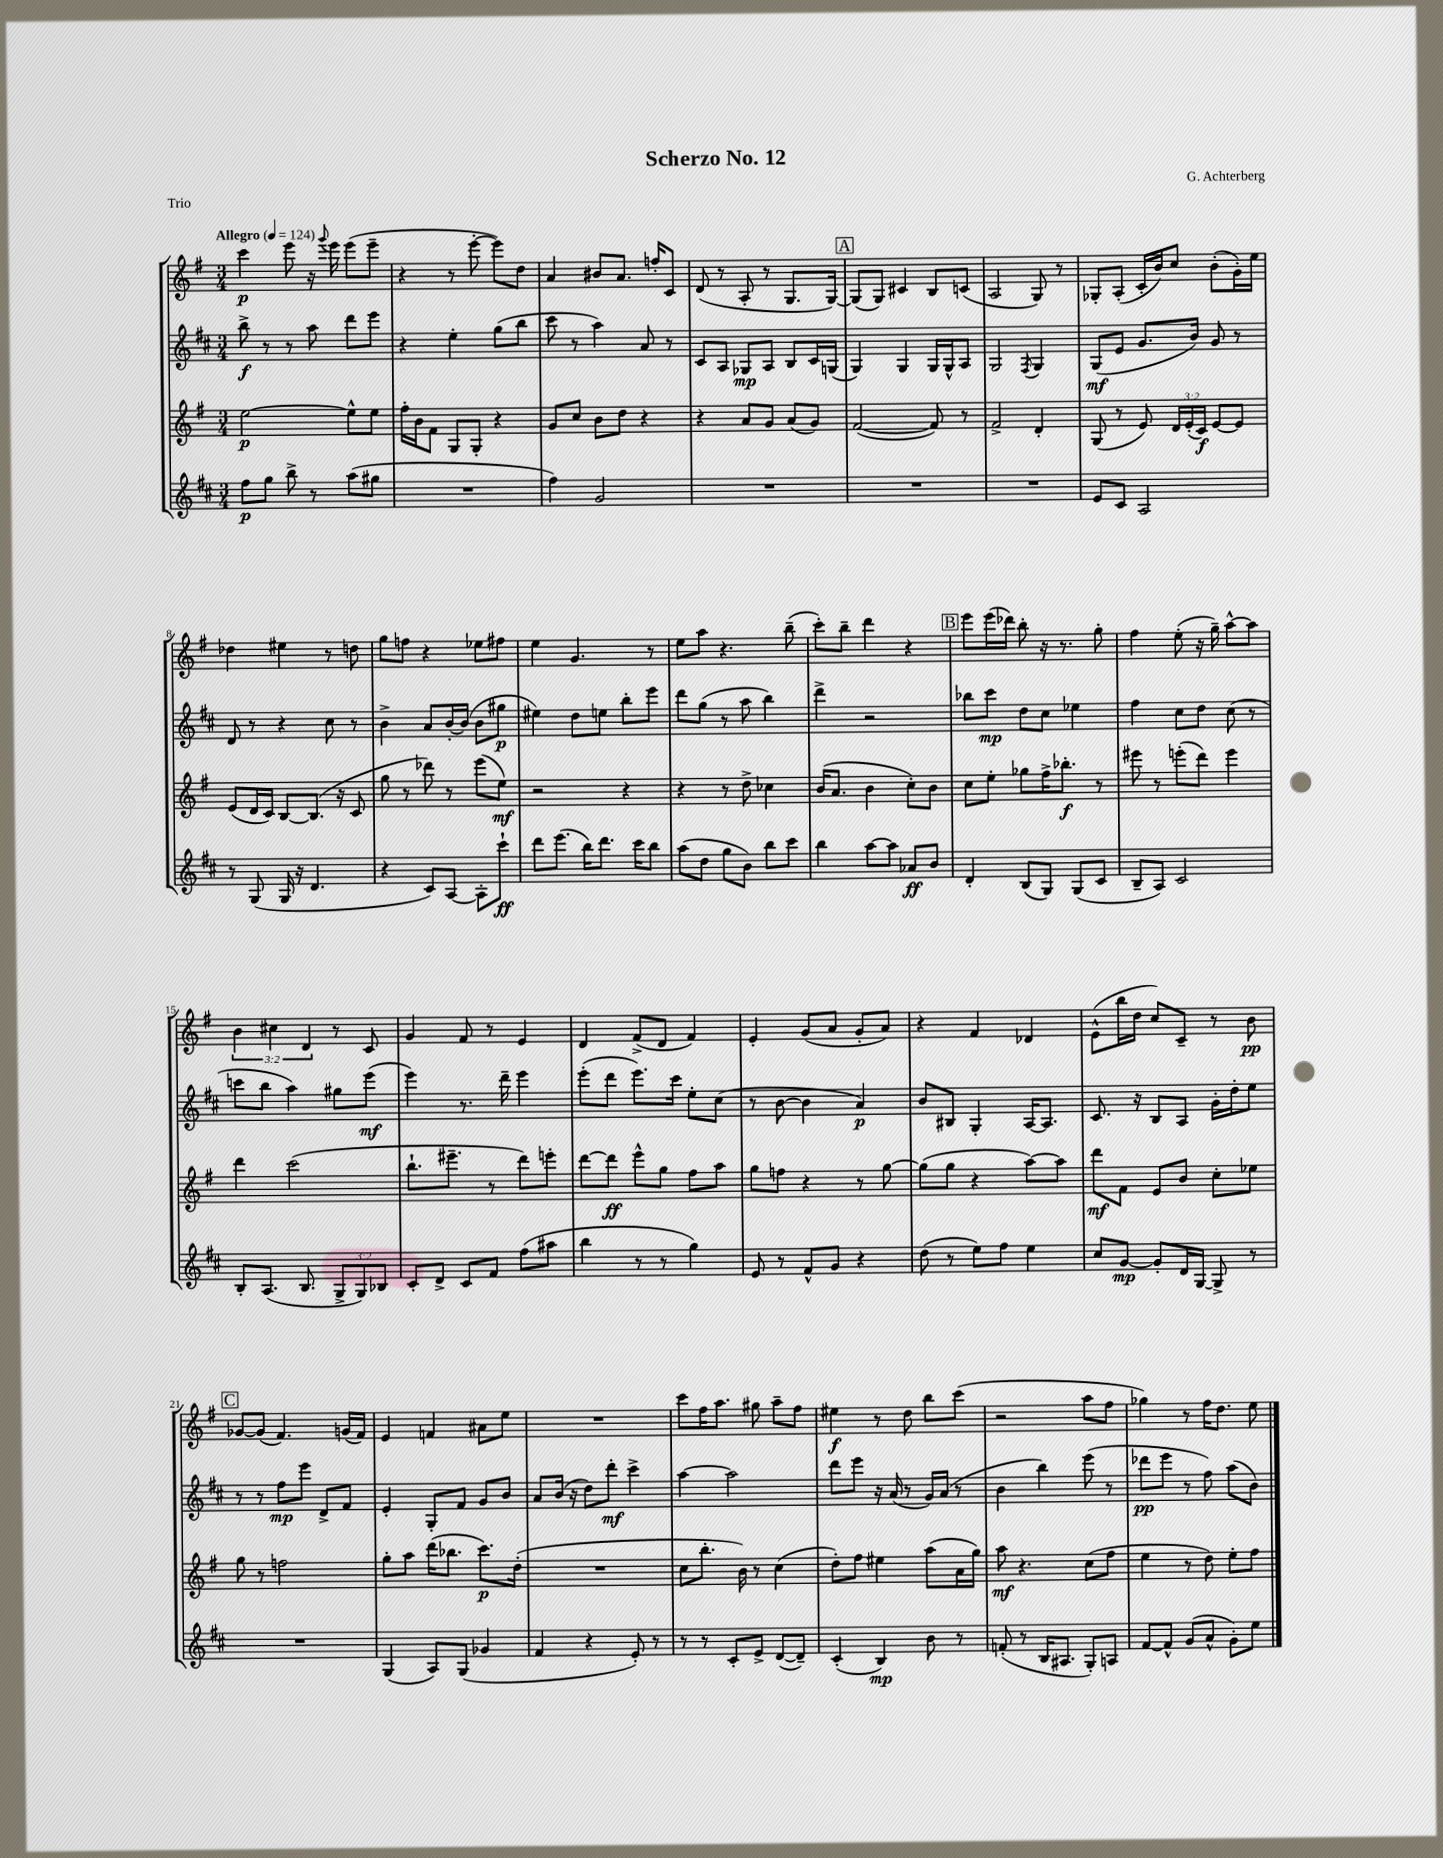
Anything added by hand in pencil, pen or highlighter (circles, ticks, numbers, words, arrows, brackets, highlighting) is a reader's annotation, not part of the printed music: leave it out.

**kern	**kern	**kern	**kern
*staff4	*staff3	*staff2	*staff1
*clefG2	*clefG2	*clefG2	*clefG2
*k[f#c#]	*k[f#]	*k[f#c#]	*k[f#]
*M3/4	*M3/4	*M3/4	*M3/4
*MM124	*MM124	*MM124	*MM124
8ff#	[2ee	8bb^	4ccc
8gg	.	8r	.
8bb^	.	8r	8eee
8r	.	8aa	16r
.	.	.	8qqggg
.	.	.	16eee
(8aa	8ee^^]	8ddd	(8eee
8gg#	8ee	8eee	8eee~
=	=	=	=
2.r	16ff#'	4r	4r
.	16b	.	.
.	8f#	.	.
.	8G	4ee'	8r
.	8G'	.	[8eee'
.	4r	(8gg	8eee])
.	.	8bb	8dd
=	=	=	=
4ff#)	8g	8ccc#	4a
.	8cc	8r	.
2g	8b	4aa)	8b#
.	8dd	.	8.a
.	4r	8a	.
.	.	.	16ff'
.	.	8r	8c
=	=	=	=
2.r	4r	8c#	(8d
.	.	8A	8r
.	8a	8G-	8A'
.	8g	8A	8r
.	(8a	8B	8.G
.	8g)	16c#	.
.	.	(16G	[16G)
=	=	=	=
2.r	([2f#	4G)	(8G]
.	.	.	8G)
.	.	4G	4c#
.	8f#])	16G	8B
.	.	16G^^	.
.	8r	8A	(8c
=	=	=	=
2.r	2f#^	2G	2A
.	.	8qF#	.
.	4d'	4G	8G)
.	.	.	8r
=	=	=	=
8e	(8G	(8G	8G-'
8c#	8r	8e	(8A'
2A	8e)	8.g	16c'
.	.	.	16b)
.	24d	.	8cc
.	(24e'	.	.
.	.	16b)	.
.	24c)	.	.
.	[8e	8g	(8b'
.	8e]	8r	16g')
.	.	.	16ee
=	=	=	=
8r	(8e	8d	4dd-
(8G	16d	8r	.
.	16c)	.	.
16G	[8B	4r	4ee#
16r	.	.	.
4.d	(8.B]	.	.
.	.	8cc#	8r
.	16r	.	.
.	8c	8r	8dd
=	=	=	=
4r	8gg	4b^	8gg
.	8r	.	8ff
8c#)	8ddd-)	8a	4r
[8A	8r	[16b'	.
.	.	(16b]	.
8A']	(8eee	8b	8ee-
8ccc#`	8ee)	8gg#	8ff#
=	=	=	=
8ddd	2r	4ee#)	4ee
(8.eee	.	.	.
.	.	8dd	4.g
16bb)	.	.	.
8.ddd	.	8ee	.
.	4r	8bb'	.
16ccc#	.	.	.
8bb	.	8eee	8r
=	=	=	=
(8aa	4r	8ddd	8ee
8dd	.	(8gg	8aa
8gg	8r	8r	4.r
8b)	8dd^	8aa	.
8bb	4cc-	4bb)	.
8ccc#	.	.	(8bb~
=	=	=	=
4bb	(16b	4ddd^	8ccc')
.	8.a	.	.
.	.	.	8bb~
[8aa	4b	2r	4ddd
8aa]	.	.	.
8a-	8cc')	.	4r
8b	8b	.	.
=	=	=	=
4d'	8cc	8bb-	8eee
.	8ee'	8ccc#	(16eee
.	.	.	16ddd-)
(8B	8gg-	8dd	8bb'
8G)	16ff#^	8cc#	16r
.	8.bb-'	.	8.r
(8G	.	4ee-	.
8c#	8r	.	8gg'
=	=	=	=
8B~	8eee#	4ff#	4ff#
8A)	8r	.	.
2c#	(8eee'	8cc#	(8ee'
.	8ddd)	8dd	16r
.	.	.	16gg~)
.	4eee	(8cc#	[8aa^^
.	.	8r	8aa]
=	=	=	=
8B'	4ddd	8ccc	6b
(8.A	.	8bb	.
.	.	.	6cc#
.	(2ccc	4aa)	.
8.B	.	.	.
.	.	.	6d
12G^	.	8gg#	8r
12G)	.	.	.
.	.	(8eee	8c
12B-	.	.	.
=	=	=	=
8c#'	8.bb`	4eee)	4g
8d^	.	.	.
.	8.eee#~	.	.
8c#	.	8.r	8f#
8f#	8r	.	8r
.	.	16ddd~	.
(8ff#	8ddd)	4eee	4e
8aa#	8eee'	.	.
=	=	=	=
4bb	[8ddd	(8eee'	4d
.	8ddd]	8ddd	.
8r	8eee^^	8.eee)	(8f#^
8r	8gg	.	8d
.	.	16ccc#	.
4gg)	8ff#	8ee'	4f#)
.	8aa	(8cc#	.
=	=	=	=
8e	8gg	8r	4e'
8r	8ff	[8b	.
8f#^^	4r	4b]	(8g
8g	.	.	8a
4r	8r	4a)	8g'
.	[8gg	.	8a)
=	=	=	=
(8dd	(8gg]	8b	4r
8r	8gg	8B#	.
8ee)	4r	4G'	4f#
8ff#	.	.	.
4ee	[8aa)	[16A	4d-
.	.	8.A]	.
.	8aa]	.	.
=	=	=	=
8cc#	8ddd	8.c#	(8e^^
[8g	8f#	.	16bb
.	.	16r	16dd
8g']	8e	8B	8cc)
16d	8b	8A	8c~
[16G	.	.	.
8G^]	8cc'	16g'	8r
.	.	16dd'	.
8r	8ee-	8ee	8b
=	=	=	=
2.r	8gg	8r	[8g-
.	8r	8r	(8g-]
.	2ff	8ff#	4.f#)
.	.	8eee	.
.	.	8d^	.
.	.	8f#	(16g
.	.	.	16f#)
=	=	=	=
(4G	8gg'	4e'	4e
.	8aa	.	.
8A)	(16ddd	8G'	4f
.	8.bb-	.	.
(8G	.	8f#	.
4g-	8.ccc)	8g	8a#
.	.	8b	8ee
.	(16dd'	.	.
=	=	=	=
4f#	2.r	8a	2.r
.	.	(16b	.
.	.	16r	.
4r	.	8dd)	.
.	.	8ddd'	.
8e')	.	4ccc#^	.
8r	.	.	.
=	=	=	=
8r	8cc	[4aa	8ccc
8r	8.bb'	.	16ff#
.	.	.	8.aa
8c#'	.	2aa]	.
.	16b)	.	.
8e^	8r	.	8gg#
([8d	(4cc	.	8aa~
8d~])	.	.	8ff#
=	=	=	=
(4c#'	8dd')	8ddd	4ee#
.	8ff#	8eee	.
4B)	4ee#	16r	8r
.	.	(16a	.
.	.	8r	8dd
8b	(8aa	16g)	8bb
.	.	(16a	.
8r	16a	8r	(8ccc
.	16gg)	.	.
=	=	=	=
(8f'	8aa	4b	2r
8r	4.r	.	.
16B	.	4bb)	.
8.A#	.	.	.
8G')	(8cc	(8eee	8aa
8A	8ff#	8r	8ff#
=	=	=	=
[8f#	4ee	8ddd-	4gg-)
8f#^^]	.	8eee	.
(8g	8r	8r	8r
8a^^	8dd)	8ff#)	16ff#
.	.	.	8.dd
8g')	8ee'	(8aa	.
8ee	8ff#	8b)	8ee
==	==	==	==
*-	*-	*-	*-
